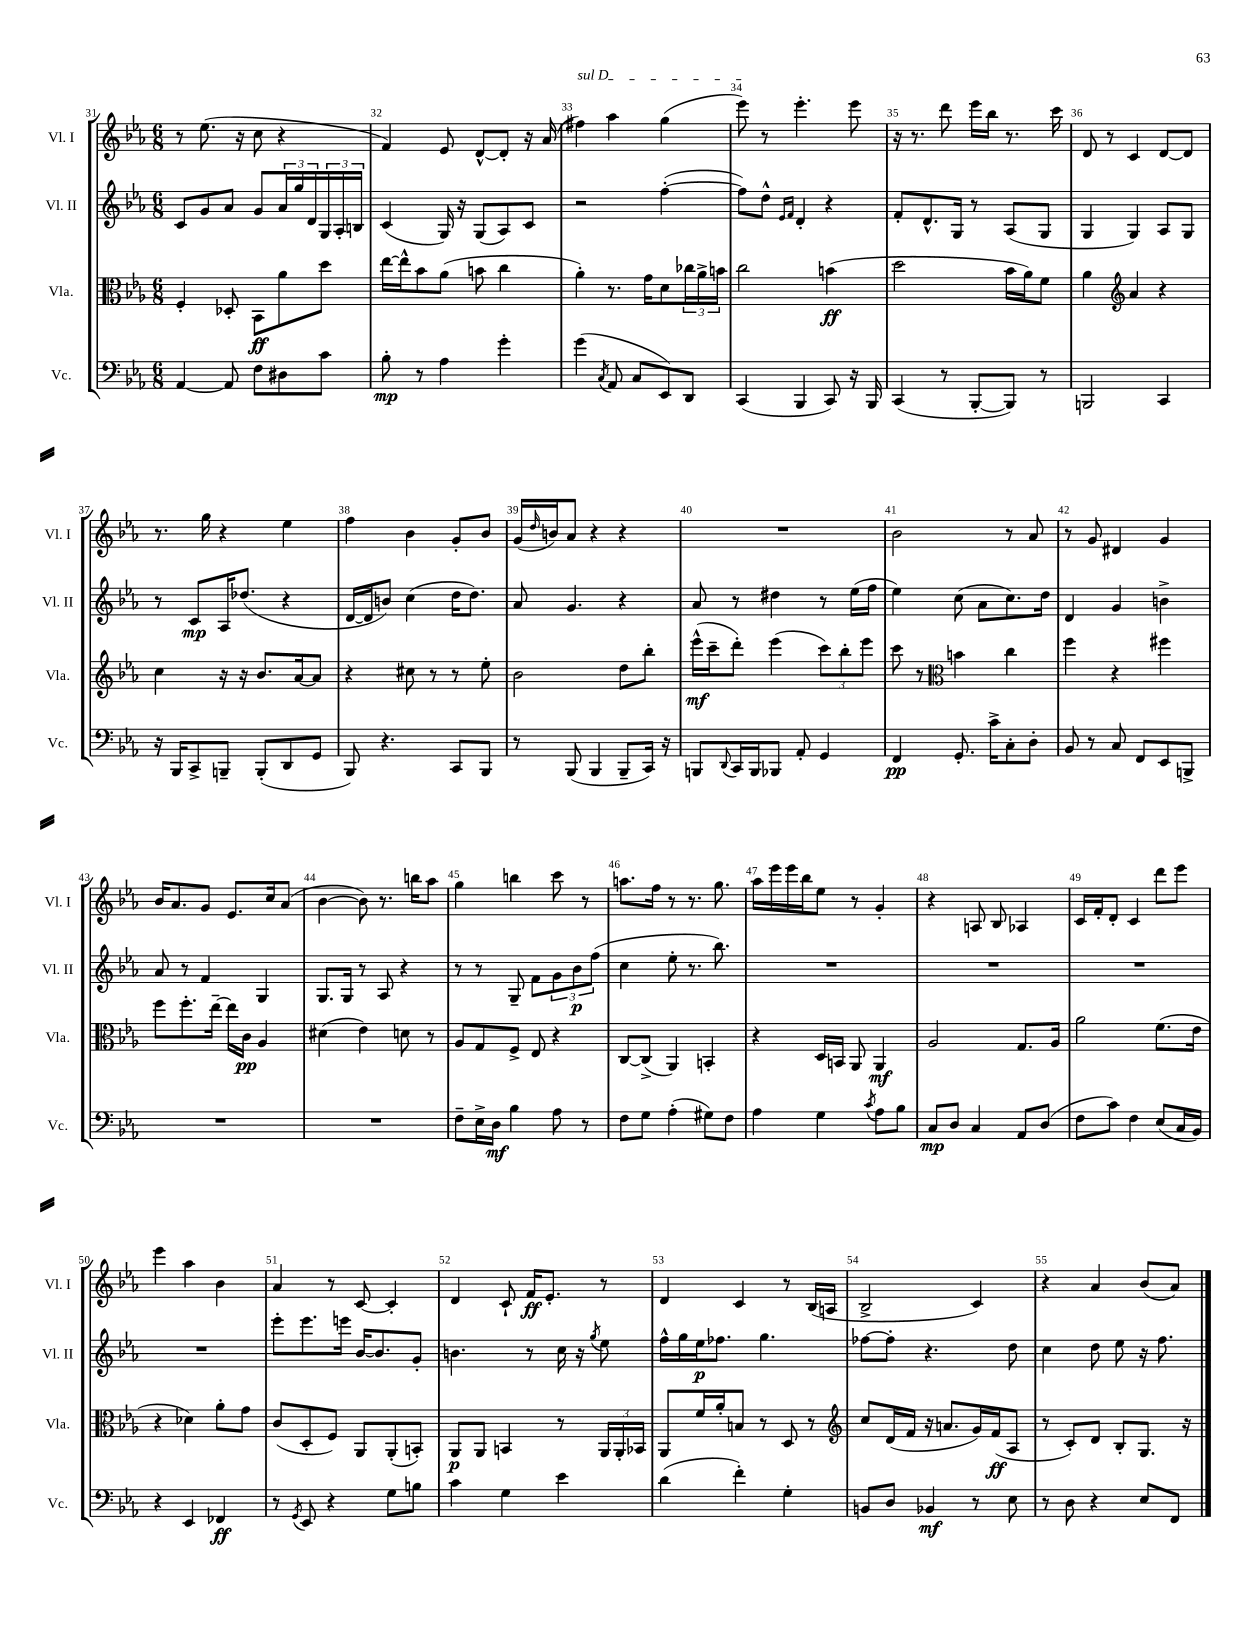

**kern	**kern	**kern	**kern
*staff4	*staff3	*staff2	*staff1
*clefF4	*clefC3	*clefG2	*clefG2
*k[b-e-a-]	*k[b-e-a-]	*k[b-e-a-]	*k[b-e-a-]
*M6/8	*M6/8	*M6/8	*M6/8
[4AA-	4F'	8c	8r
.	.	8g	(8.ee-
8AA-]	8D-'	8a-	.
.	.	.	16r
8F	8BB-	8g	8cc
8D#	8a-	24a-	4r
.	.	24gg	.
.	.	24d	.
8c	8dd	24G	.
.	.	24A-'	.
.	.	24B	.
=	=	=	=
8B-'	[16ee-	(4c	4f)
.	16ee-^^]	.	.
8r	8b-	.	.
4A-	(8a-	16G)	8e-
.	.	16r	.
.	8b	(8G	[8d^^
4g'	4cc	8A-)	8d']
.	.	8c	16r
.	.	.	(16a-
=	=	=	=
(4g	4a-')	2r	4ff#)
8qC	.	.	.
8AA-	8.r	.	4aa-
8C	.	.	.
.	16g	.	.
8EE-)	8d	([4ff'	(4gg
8DD	24cc-	.	.
.	24a-^	.	.
.	24b	.	.
=	=	=	=
(4CC	2cc	8ff])	8eee-)
.	.	8dd^^	8r
.	.	16qqe-	.
.	.	16qqf	.
4BBB-	.	4d'	4.eee-'
8CC)	(4b	4r	.
16r	.	.	8eee-
16BBB-	.	.	.
=	=	=	=
(4CC	2dd	8f'	16r
.	.	.	8.r
.	.	8.d^^	.
8r	.	.	8ddd
.	.	16G	.
[8BBB-'	.	8r	16eee-
.	.	.	16bb-
8BBB-])	16b-	(8A-	8.r
.	16a-)	.	.
8r	8f	8G	.
.	.	.	16ccc
=	=	=	=
2BBB	4a-	4G	8d
.	.	.	8r
*	*clefG2	*	*
.	4a-	4G)	4c
4CC	4r	8A-	[8d
.	.	8G	8d]
=	=	=	=
16r	4cc	8r	8.r
16BBB-	.	.	.
8CC^	.	8c	.
.	.	.	16gg
8BBB~	16r	16A-	4r
.	16r	(8.dd-	.
(8BBB'	8.b-	.	.
8DD	.	4r	4ee-
.	[16a-	.	.
8GG	8a-]	.	.
=	=	=	=
8BBB-)	4r	[16d	4ff
.	.	16d]	.
4.r	.	8b)	.
.	8cc#	(4cc	4b-
.	8r	.	.
8CC	8r	16dd	8g'
.	.	8.dd)	.
8BBB-	8ee-'	.	8b-
=	=	=	=
8r	2b-	8a-	(16g
.	.	.	16qqdd
.	.	.	16b)
(8BBB-	.	4.g	8a-
4BBB-	.	.	4r
8BBB-~	8dd	4r	4r
16CC)	8bb-'	.	.
16r	.	.	.
=	=	=	=
8BBB	(16eee-^^	8a-	2.r
.	16ccc~	.	.
8qqDD	.	.	.
16CC	8ddd')	8r	.
16BBB	.	.	.
8BBB-	(4eee-	4dd#	.
8AA-'	.	.	.
4GG	12ccc)	8r	.
.	12bb-'	.	.
.	.	(16ee-	.
.	12eee-	.	.
.	.	16ff	.
=	=	=	=
4FF	8ccc	4ee-)	2b-
.	8r	.	.
*	*clefC3	*	*
8.GG'	4b	(8cc	.
.	.	8a-	.
16c^	.	.	.
8C'	4cc	8.cc)	8r
8D'	.	.	8a-
.	.	16dd	.
=	=	=	=
8BB-	4ff	4d	8r
8r	.	.	8g
8C	4r	4g	4d#
8FF	.	.	.
8EE-	4ff#	4b^	4g
8BBB^	.	.	.
=	=	=	=
2.r	8ff	8a-	16b-
.	.	.	8.a-
.	8.ff'	8r	.
.	.	4f	8g
.	[16ee-~	.	.
.	16ee-]	.	8.e-
.	16c	.	.
.	4A-	4G	.
.	.	.	16cc
.	.	.	(8a-
=	=	=	=
2.r	(4d#	8.G	[4b-
.	.	16G	.
.	4e-)	8r	8b-])
.	.	8A-	8.r
.	8d	4r	.
.	.	.	16bb
.	8r	.	8aa-
=	=	=	=
8F~	8A-	8r	4gg
16E-^	8G	8r	.
16D	.	.	.
4B-	8F^	8G~	4bb
.	8E-	8f	.
8A-	4r	12g	8ccc
.	.	12b-	.
8r	.	.	8r
.	.	(12ff	.
=	=	=	=
8F	[8C	4cc	8.aa
8G	(8C^]	.	.
.	.	.	16ff
(4A-'	4AA-)	8ee-'	8r
.	.	8.r	8.r
8G#)	4BB'	.	.
.	.	8.bb-)	8.gg
8F	.	.	.
=	=	=	=
4A-	4r	2.r	16aa-
.	.	.	16eee-
.	.	.	16eee-
.	.	.	16bb-
4G	16D	.	8ee-
.	16BB	.	.
.	8AA-	.	8r
8qc	.	.	.
8A-	4AA-	.	4g'
8B-	.	.	.
=	=	=	=
8C	2A-	2.r	4r
8D	.	.	.
4C	.	.	8A
.	.	.	8B-
8AA-	8.G	.	4A-
(8D	.	.	.
.	16A-	.	.
=	=	=	=
8F	2a-	2.r	16c
.	.	.	16f'
8c)	.	.	8d'
4F	.	.	4c
(8E-	(8.f	.	8ddd
16C	.	.	8eee-
16BB-)	16e-	.	.
=	=	=	=
4r	4r	2.r	4eee-
4EE-	4d-)	.	4aa-
4FF-	8a-'	.	4b-
.	8g	.	.
=	=	=	=
8r	(8c	8eee-'	4a-
8qGG	.	.	.
8EE-	8D'	8.eee-	.
4r	8F)	.	8r
.	.	16eee	.
.	8AA-	[16b-	[8c
.	.	8.b-]	.
8G	(8AA-'	.	4c']
8B	8BB')	8g'	.
=	=	=	=
4c	8AA-	4.b	4d
.	8AA-	.	.
4G	4BB	.	8c`
.	.	8r	16f
.	.	.	8.e-'
4e-	8r	16cc	.
.	.	16r	.
.	.	8qgg	.
.	24AA-	8ee-	8r
.	24AA-'	.	.
.	24BB-	.	.
=	=	=	=
(4d	8AA-	16ff^^	4d
.	.	16gg	.
.	16f	16ee-	.
.	16a-'	8.ff-	.
4f')	8B	.	4c
.	8r	4.gg	.
4G'	8D	.	8r
.	8r	.	(16B-
.	.	.	16A
=	=	=	=
*	*clefG2	*	*
8BB	8cc	[8ff-	2B-^
8D	(16d	8ff-']	.
.	16f	.	.
4BB-	16r	4.r	.
.	8.a	.	.
8r	16g)	.	4c)
.	(16f	.	.
8E-	8A-	8dd	.
=	=	=	=
8r	8r	4cc	4r
8D	8c')	.	.
4r	8d	8dd	4a-
.	8B-'	8ee-	.
8E-	8.G	16r	(8b-
.	.	8.ff	.
8FF	.	.	8a-)
.	16r	.	.
==	==	==	==
*-	*-	*-	*-
